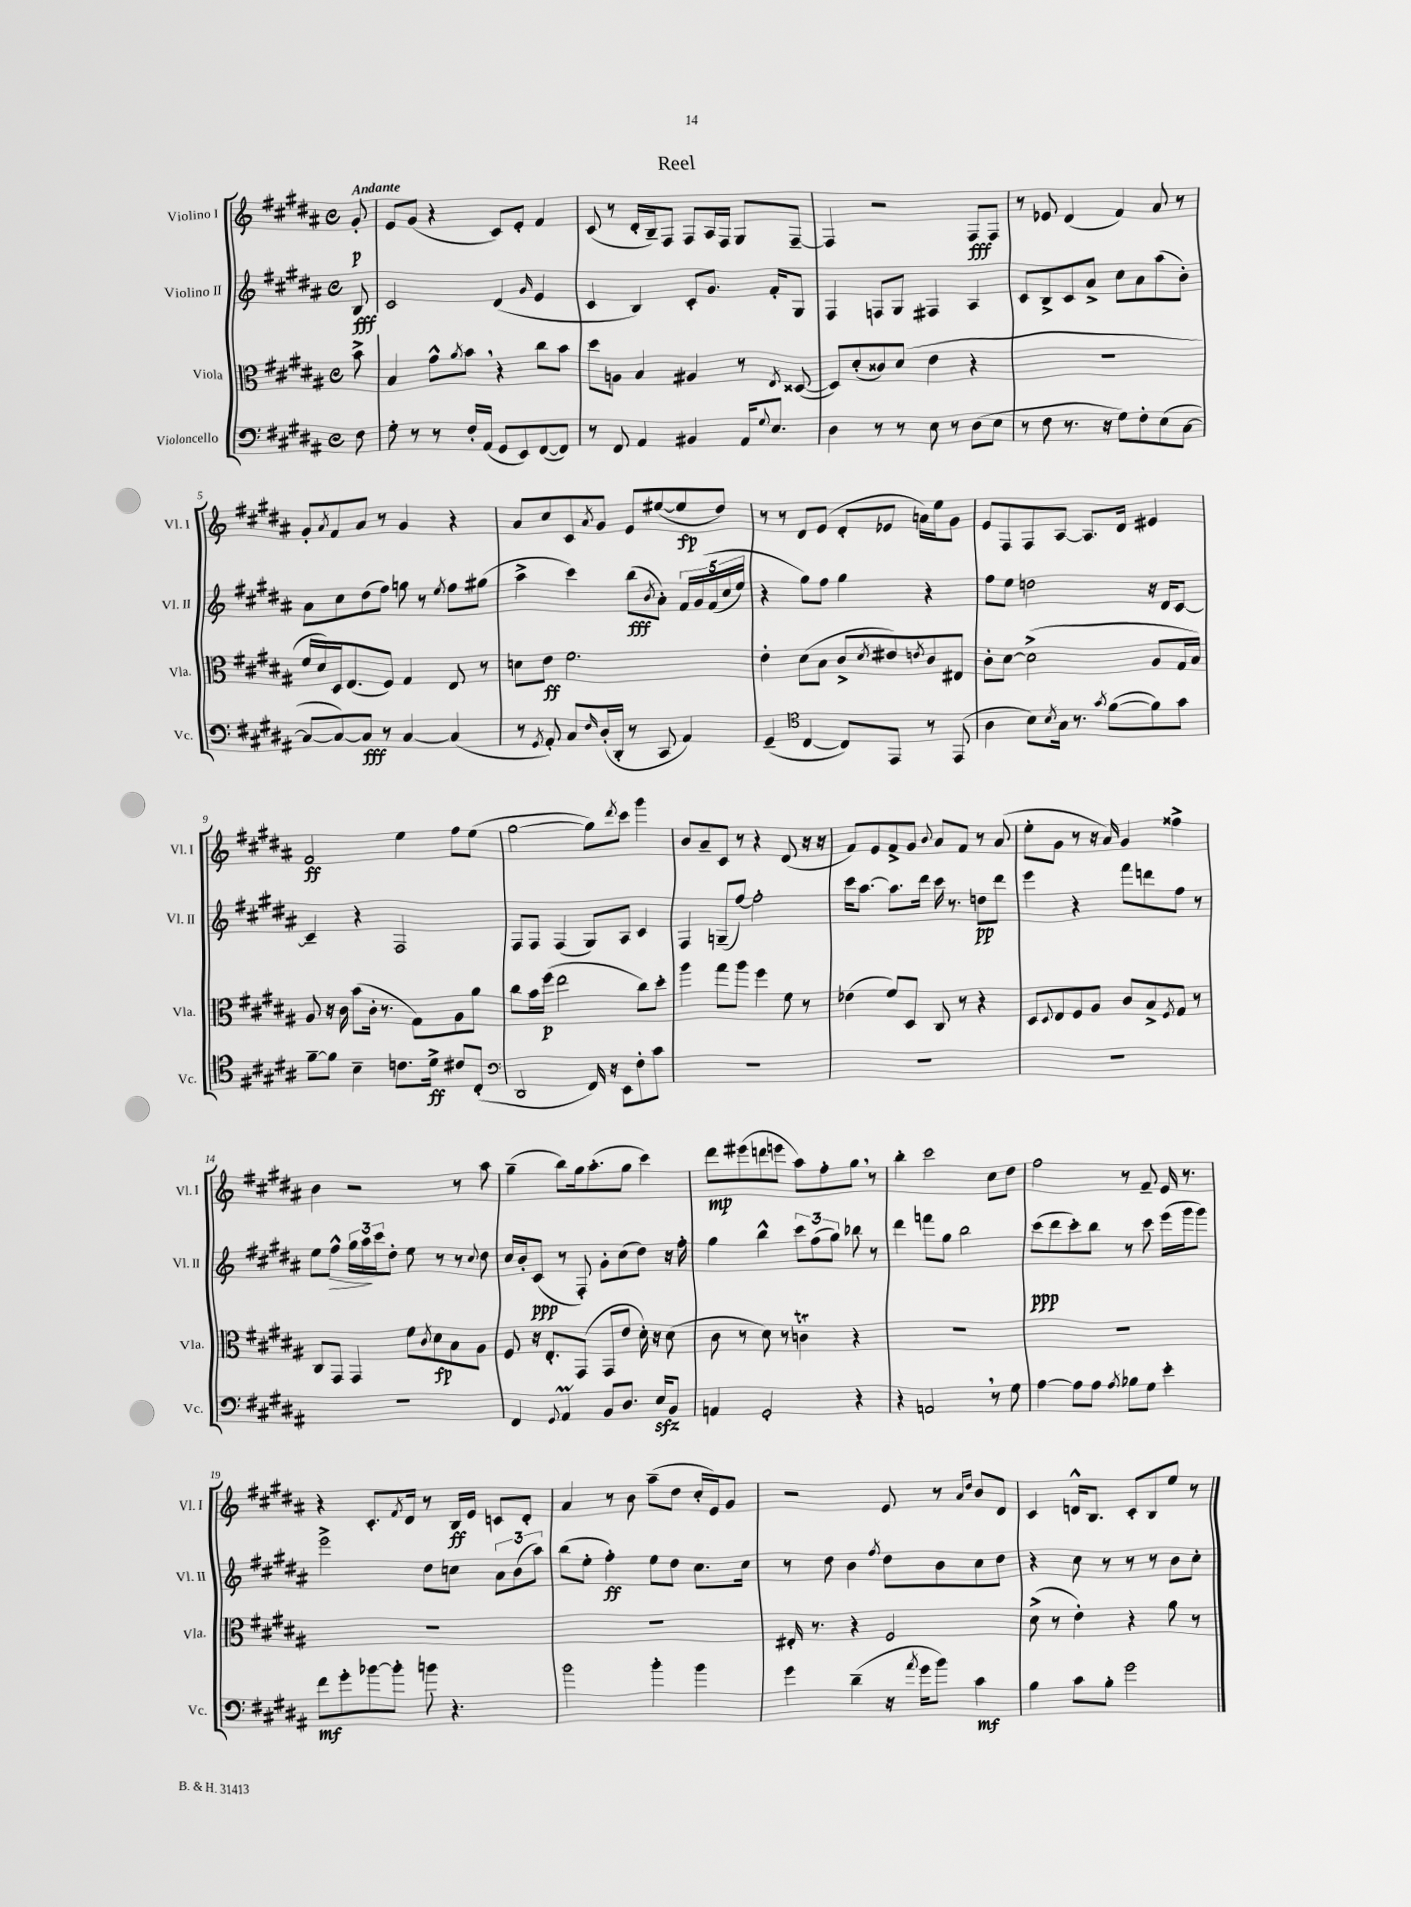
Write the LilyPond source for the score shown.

\header { title = "Reel" }
<<
\new StaffGroup <<
\new Staff = "s0" \with { instrumentName = "Violino I" shortInstrumentName = "Vl. I" } {
    \clef treble \key b \major \defaultTimeSignature \time 4/4 \partial 8 \tempo "Andante"
    gis'8-.\p |
    e'8 gis'8( r4 cis'8) e'8-. fis'4 |
    cis'8( r8 dis'16-. b16--) fis8 fis8 ais16 fis16 gis8 fis8~-- |
    fis4 r2 fis8\fff fis8 |
    r8 ees'8 dis'4( fis'4) ais'8 r8 |
    gis'8-. \acciaccatura { ais'8 } fis'8 ais'8 r8 gis'4 r4 |
    ais'8 cis''8 cis'8 \acciaccatura { ais'8 } gis'8 e'8 eis''8~( eis''8\fp dis''8) |
    r8 r8 dis'8 e'8( dis'8-. ees'8 a'16) e''16 gis'8 |
    e'8 fis8 fis8 ais8~ ais8. dis'16 eis'4 |
    fis'2\ff e''4 fis''8 e''8( |
    gis''2~ gis''8) \acciaccatura { dis'''8 } cis'''8 gis'''4 |
    b'8 ais'8-- cis'8 r8 r4 dis'8( r16 r16 |
    fis'8) e'8 fis'8-> gis'8 \appoggiatura { b'8 } ais'8 fis'8 r8 ais'8( |
    e''8-. gis'8 r8 r16 ais'16) gis'4 fisis''4-> |
    b'4 r2 r8 ais''8 |
    gis''4--( b''8) gis''16 ais''8.-.( gis''8 cis'''4) |
    dis'''8\mp eis'''8( d'''8 e'''8 ais''8) fis''8-. gis''8 \breathe r8 |
    b''4-. cis'''2 cis''8 dis''8 |
    fis''2 r8 fis'8-- e'16 r8. |
    r4 cis'8.-. \acciaccatura { fis'8 } dis'16 r8 b16\ff e'16 c'8 dis'8-. |
    ais'4 r8 b'8 ais''8--( dis''8 cis''16-. e'16) gis'8 |
    r2 e'8 r8 \grace { ais'16 dis''16 } b'8 dis'8 |
    cis'4 d'16-^ b8. cis'8-. b8 e''8 r8 \bar "|." |
}
\new Staff = "s1" \with { instrumentName = "Violino II" shortInstrumentName = "Vl. II" } {
    \clef treble \key b \major \defaultTimeSignature \time 4/4 \partial 8
    b8\fff |
    cis'2 dis'4( \grace { gis'16 } e'4 |
    cis'4 b4) cis'8-. gis'8. fis'16-. gis8 |
    fis4 f8 gis8 fis4 ais4 |
    cis'8 b8-> cis'8 ais'8-> cis''8 ais'8 ais''8( b'8-.) |
    ais'8 cis''8 dis''8( fis''8) g''8 r8 \acciaccatura { e''8 } fis''8 gis''8( |
    ais''4-> cis'''4) b''8\fff( \acciaccatura { b'8 } ais'8-.) \tuplet 5/4 { fis'16 gis'16\( fis'16( cis''16 e''16) } |
    r4 gis''8\) fis''8 gis''4 r4 |
    fis''8 e''8 d''2 r16 dis'16 cis'8~ |
    cis'4-- r4 fis2 |
    fis8 fis8 fis4( gis8) ais8 cis'4 |
    fis4 g8--( fis''8~) fis''2-. |
    cis'''16 ais''8.~ ais''8. dis'''16 cis'''16 r8. d''8\pp dis'''8 |
    e'''4 r4 fis'''8 d'''8 fis''8 r8 |
    e''8 fis''8-^\> \tuplet 3/2 { gis''16 ais''16\! cis'''16 } dis''8-. e''8 r8 r8 \appoggiatura { cis''8 } dis''8 |
    cis''16 b'16-. cis'8\ppp( r8 fis8-.) gis'8-. cis''8( dis''8) r16 fis''16-. |
    gis''4 b''4-^ \tuplet 3/2 { cis'''8 fis''8( gis''8) } bes''8 r8 |
    dis'''4 f'''8 gis''8 b''2 |
    cis'''8\ppp( dis'''8 cis'''8-.) b''8 r8 cis'''8 e'''16( gis'''16 gis'''8) |
    e'''2-> dis''8 c''8 \tuplet 3/2 { ais'8 b'8( ais''8) } |
    b''8( e''8-. fis''4-.\ff) e''8 dis''8 cis''8. cis''16 |
    r8 dis''8 b'4 \acciaccatura { fis''8 } dis''8 b'8 cis''8 dis''8 |
    r4 cis''8 r8 r8 r8 b'8 cis''8-. \bar "|." |
}
\new Staff = "s2" \with { instrumentName = "Viola" shortInstrumentName = "Vla." } {
    \clef alto \key b \major \defaultTimeSignature \time 4/4 \partial 8
    b'8-> |
    b4 gis'8-^ \acciaccatura { ais'8 } b'8 \breathe r4 cis''8 b'8 |
    dis''8 a8 b4 ais4 r8 \acciaccatura { e8 } disis8~( |
    disis8) dis'8-.( cisis'8) dis'8( e'4 r4 |
    R1 |
    fis'16 dis'16) dis16 e8.( fis8) gis4 e8 r8 |
    d'8 e'8\ff fis'2. |
    e'4-. dis'8( b8 cis'8-> \acciaccatura { dis'8 } eis'8) \acciaccatura { e'8 } cis'8 eis8 |
    cis'8-. dis'8~ dis'2->( ais8 gis16 b16) |
    ais8 r16 cis'16 b'8( cis'16-. r8. gis8) ais8 ais'8 |
    cis''8 b'16 fis''16\p( e''2 cis''8) dis''8-. |
    ais''4 gis''8 ais''8 fis''4 fis'8 r8 |
    ees'4( fis'8) dis8 cis8 r8 r4 |
    dis8 \appoggiatura { dis8 } e8 fis8 ais8 cis'8 b8-> \acciaccatura { fis8 } gis8 r8 |
    cis8 gis,8 gis,4 fis'8 \acciaccatura { cis'8 } dis'8\fp b8 ais8 |
    fis8 r16 e8.-. gis,8( gis,8 e'8 dis'16-.) r16 dis'8( |
    cis'8 r8 dis'8) r8 c'4\trill r4 |
    R1 |
    R1 |
    R1 |
    R1 |
    eis16-. r8. r4 fis2 |
    dis'8->( r8 e'4-.) r4 ais'8 r8 \bar "|." |
}
\new Staff = "s3" \with { instrumentName = "Violoncello" shortInstrumentName = "Vc." } {
    \clef bass \key b \major \defaultTimeSignature \time 4/4 \partial 8
    fis8 |
    gis8-. r8 r8 fis16-. ais,16( gis,8 e,8) fis,8~( fis,8) |
    r8 fis,8 ais,4 bis,4 ais,16 \appoggiatura { gis8 } e8. |
    dis4 r8 r8 e8 r8 dis8( e8 |
    r8 fis8 r8. r16 gis8) fis8-. e8( cis8~ |
    cis8~ cis8~) cis8\fff r8 cis4~ cis4( |
    r8 \acciaccatura { gis,8 } ais,8-.) cis8 \grace { fis16 } dis16-.( dis,16-. r8 cis,8 ais,4) |
    gis,4--( \clef tenor cis4~ cis8) e,8 r8 e,8( |
    ais4 b8) \acciaccatura { b8 } gis16 r8. \acciaccatura { gis'8 } fis'8~( fis'8) gis'8 |
    fis'8~-- fis'8 b4-- c'8. dis'16->\ff cis'8 cis8-.( |
    \clef bass dis,2 fis,16) r16 e,8 fis8-. cis'8 |
    R1 |
    R1 |
    R1 |
    R1 |
    fis,4 \appoggiatura { gis,8 } ais,4\prall b,8 dis8. e16\sfz b,8 |
    a,4 gis,2-. r4 |
    r4 a,2 \breathe r8 gis8 |
    ais4~ ais8 ais8 \acciaccatura { ais8 } bes8 gis8 e'4-. |
    fis'8\mf gis'8-. bes'8~ bes'8-. b'8 r4. |
    b'2 b'4-. b'4 |
    gis'4 dis'4--( r16 \acciaccatura { ais'8 } gis'16 b'8) cis'4\mf |
    b4 cis'8 b8-. gis'2 \bar "|." |
}
>>
>>
